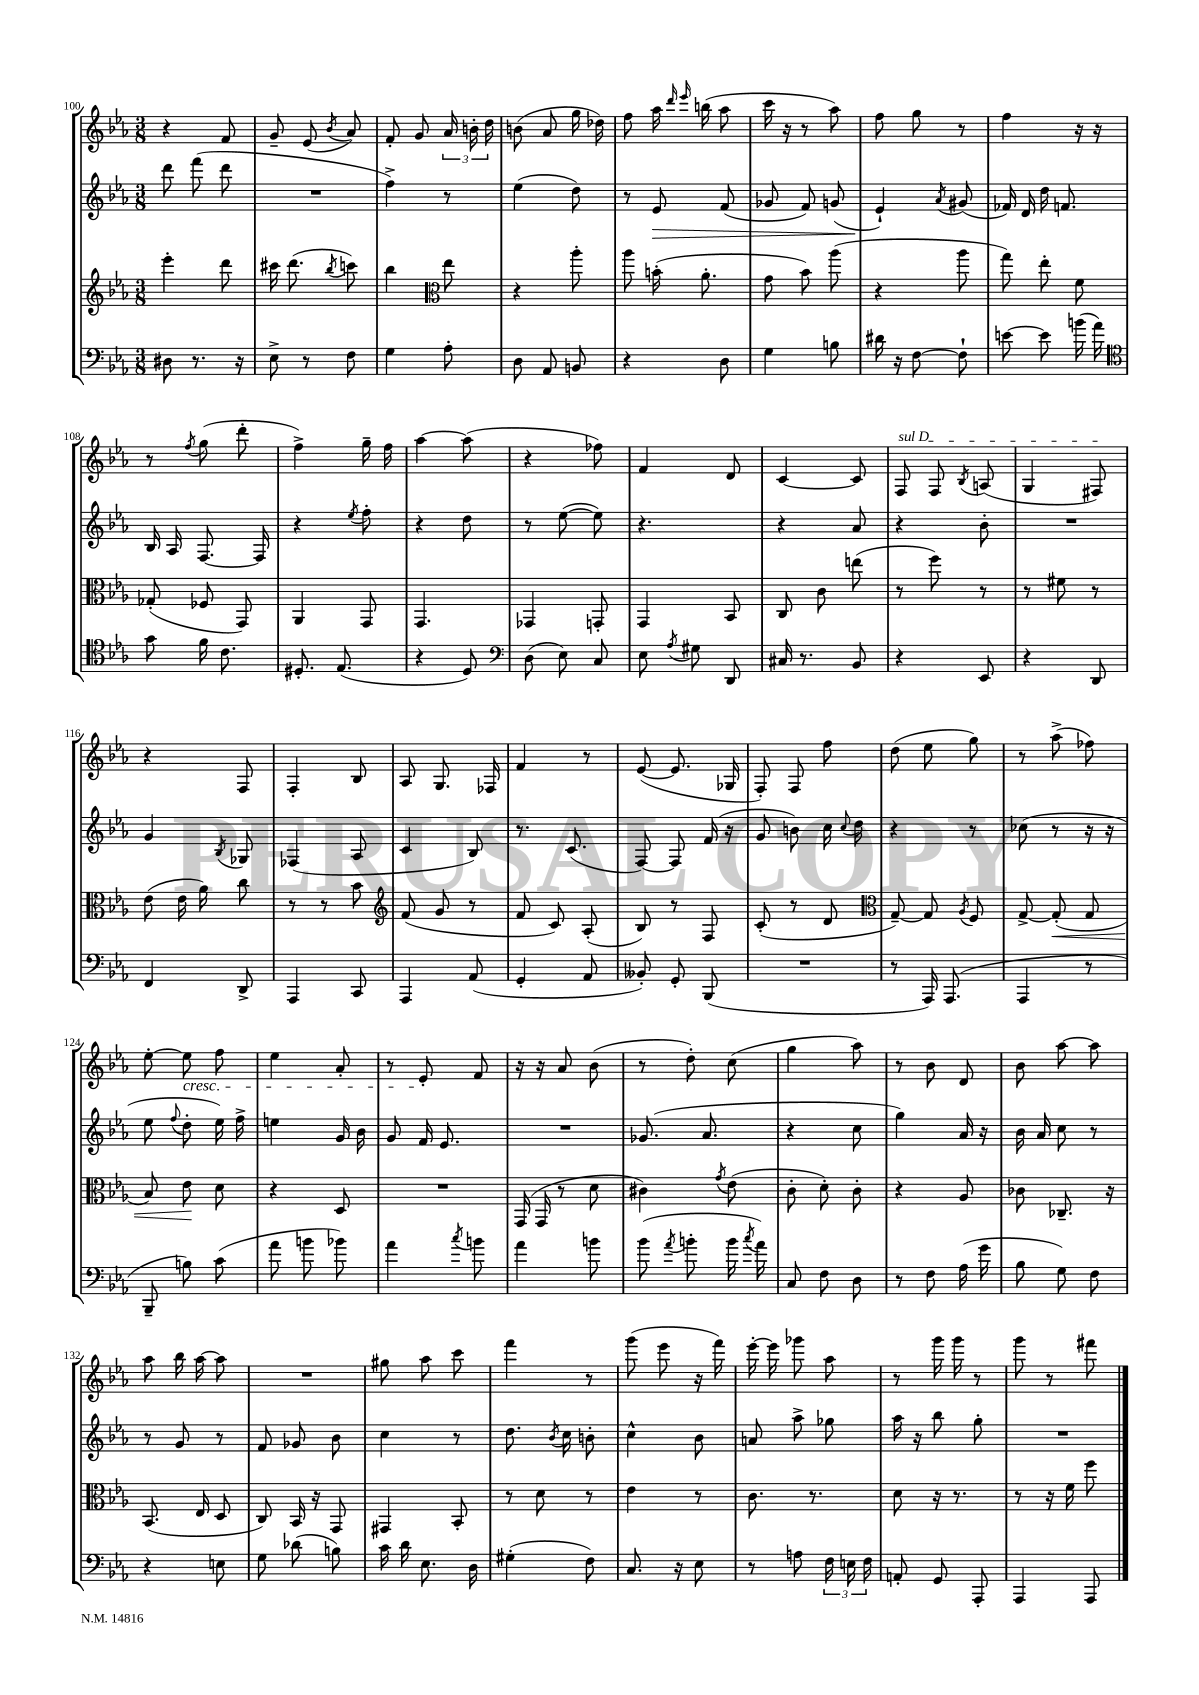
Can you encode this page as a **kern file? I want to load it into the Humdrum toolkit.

**kern	**kern	**kern	**kern
*staff4	*staff3	*staff2	*staff1
*clefF4	*clefG2	*clefG2	*clefG2
*k[b-e-a-]	*k[b-e-a-]	*k[b-e-a-]	*k[b-e-a-]
*M3/8	*M3/8	*M3/8	*M3/8
8D#	4eee-'	8ddd	4r
8.r	.	(8fff	.
.	8ddd	8ddd	8f
16r	.	.	.
=	=	=	=
8E-^	16ccc#	4.r	8g~
.	(8.ddd	.	.
8r	.	.	(8e-
.	8qbb-	.	8qb-
8F	8ccc)	.	8a-)
=	=	=	=
4G	4bb-	4ff^)	8f'
.	.	.	8g
*	*clefC3	*	*
8A-'	8ee-	8r	24a-
.	.	.	24b'
.	.	.	24dd
=	=	=	=
8D	4r	(4ee-	(8b
8AA-	.	.	8a-
8BB	8aa-'	8dd)	16gg
.	.	.	16dd-)
=	=	=	=
4r	8aa-	8r	8ff
.	(16b'	8e-	16aa-
.	.	.	16qqddd
.	.	.	16qqeee-
.	8.a-'	.	(16bb
8D	.	(8f	8aa-
=	=	=	=
4G	8g	8g-	16ccc
.	.	.	16r
.	8b-)	8f)	8r
8B	(8aa-	(8g	8aa-)
=	=	=	=
16d#	4r	4e-`)	8ff
16r	.	.	.
[8F	.	.	8gg
.	.	8qa-	.
8F`]	8aa-	(8g#	8r
=	=	=	=
[8e	8gg)	16f-)	4ff
.	.	16d	.
8e]	8ee-'	16dd	.
.	.	8.f	.
(16b	8f	.	16r
16a-)	.	.	16r
=	=	=	=
*clefC4	*	*	*
8g	(8G-'	16B-	8r
.	.	16A-	.
.	.	.	8qff
16f	8F-	[8.F	(8gg
8.c	.	.	.
.	8GG)	.	8ddd'
.	.	16F]	.
=	=	=	=
8.D#'	4AA-	4r	4ff^)
(8.E-	.	.	.
.	.	8qee-	.
.	8GG	8ff'	16gg~
.	.	.	16ff
=	=	=	=
4r	4.GG	4r	[4aa-
8D)	.	8dd	(8aa-]
=	=	=	=
*clefF4	*	*	*
(8D	4GG-	8r	4r
8E-)	.	([8ee-	.
8C	8GG'	8ee-])	8ff-)
=	=	=	=
8E-	4GG	4.r	4f
8qA-	.	.	.
8G#	.	.	.
8DD	8BB-	.	8d
=	=	=	=
16C#	8C	4r	[4c
8.r	.	.	.
.	8c	.	.
8BB-	(8ee	8a-	8c]
=	=	=	=
4r	8r	4r	8F
.	8ff)	.	8F
.	.	.	8qB-
8EE-	8r	8b-'	(8A
=	=	=	=
4r	8r	4.r	4G
.	8f#	.	.
8DD	8r	.	8F#)
=	=	=	=
4FF	(8e-	4g	4r
.	16e-	.	.
.	16a-)	.	.
.	.	8qB-	.
8DD^	8cc	8G-	8F
=	=	=	=
4AAA-	8r	(4F-	4F'
.	8r	.	.
8CC	8b-	8A-	8B-
=	=	=	=
*	*clefG2	*	*
4AAA-	(8f	4c	8A-
.	8g	.	8.G
(8AA-	8r	8B-)	.
.	.	.	16F-
=	=	=	=
4GG'	8f	8.r	4f
.	8c)	.	.
.	.	(8.c	.
8AA-	(8A-'	.	8r
=	=	=	=
8BB--')	8B-)	[8F)	([8e-
8GG'	8r	8F]	8.e-]
(8BBB-	8F	(16f	.
.	.	16r	16G-
=	=	=	=
4.r	(8c'	8g	8F')
.	8r	8b)	8F
.	8d	16cc	8ff
.	.	8qqcc	.
.	.	16dd	.
=	=	=	=
*	*clefC3	*	*
8r	[8G~)	4r	(8dd
16AAA-)	8G]	.	8ee-
(8.AAA-	.	.	.
.	8qA-	.	.
.	8F	8r	8gg)
=	=	=	=
4AAA-	[8G^	(8cc-	8r
.	(8G']	8r	(8aa-^
8r	8G	16r	8ff-)
.	.	16r	.
=	=	=	=
8BBB-~	8B-)	8ee-	[8ee-'
.	.	8qqff	.
8B)	8e-	8dd'	8ee-]
(8c	8d	16ee-)	8ff
.	.	16ff^	.
=	=	=	=
8a-	4r	4ee	4ee-
8b	.	.	.
8b-)	8D	16g	8a-'
.	.	16b-	.
=	=	=	=
4a-	4.r	8g	8r
.	.	16f	8e-'
.	.	8.e-	.
8qcc	.	.	.
8b	.	.	8f
=	=	=	=
4a-	(16GG	4.r	16r
.	16GG	.	16r
.	8r	.	8a-
8b	8d	.	(8b-
=	=	=	=
(8b-	4c#)	(8.g-	8r
8qa-	.	.	.
8b'	.	.	8dd')
.	.	8.a-	.
.	8qg	.	.
16b	(8e-	.	(8cc
8qcc	.	.	.
16a-)	.	.	.
=	=	=	=
8C	8c'	4r	4gg
8F	8d')	.	.
8D	8c'	8cc	8aa-)
=	=	=	=
8r	4r	4gg)	8r
8F	.	.	8b-
(16A-	8A-	16a-	8d
16g	.	16r	.
=	=	=	=
8B-	8c-	16b-	8b-
.	.	16a-	.
8G)	8.C-~	8cc	[8aa-
8F	.	8r	8aa-]
.	16r	.	.
=	=	=	=
4r	(8.BB-	8r	8aa-
.	.	8g	16bb-
.	16E-	.	[16aa-
8E	8D	8r	8aa-]
=	=	=	=
8G	8C)	8f	4.r
(8d-	16BB-	8g-	.
.	16r	.	.
8B)	8GG	8b-	.
=	=	=	=
16c	4GG#	4cc	8gg#
16d	.	.	.
8.E-	.	.	8aa-
.	8BB-'	8r	8ccc
16D	.	.	.
=	=	=	=
(4G#'	8r	8.dd	4fff
.	8d	.	.
.	.	8qb-	.
.	.	16cc	.
8F)	8r	8b'	8r
=	=	=	=
8.C	4e-	4cc^^	(8ggg
.	.	.	8eee-
16r	.	.	.
8E-	8r	8b-	16r
.	.	.	16fff)
=	=	=	=
8r	8.c	8a	[16eee-'
.	.	.	16eee-]
8A	.	8aa-^	8ggg-
.	8.r	.	.
24F	.	8gg-	8aa-
24E	.	.	.
24F	.	.	.
=	=	=	=
8AA'	8d	16aa-	8r
.	.	16r	.
8GG	16r	8bb-	16ggg
.	8.r	.	16ggg
8AAA-'	.	8gg'	8r
=	=	=	=
4AAA-	8r	4.r	8ggg
.	16r	.	8r
.	16f	.	.
8AAA-	8ff	.	8fff#
==	==	==	==
*-	*-	*-	*-
